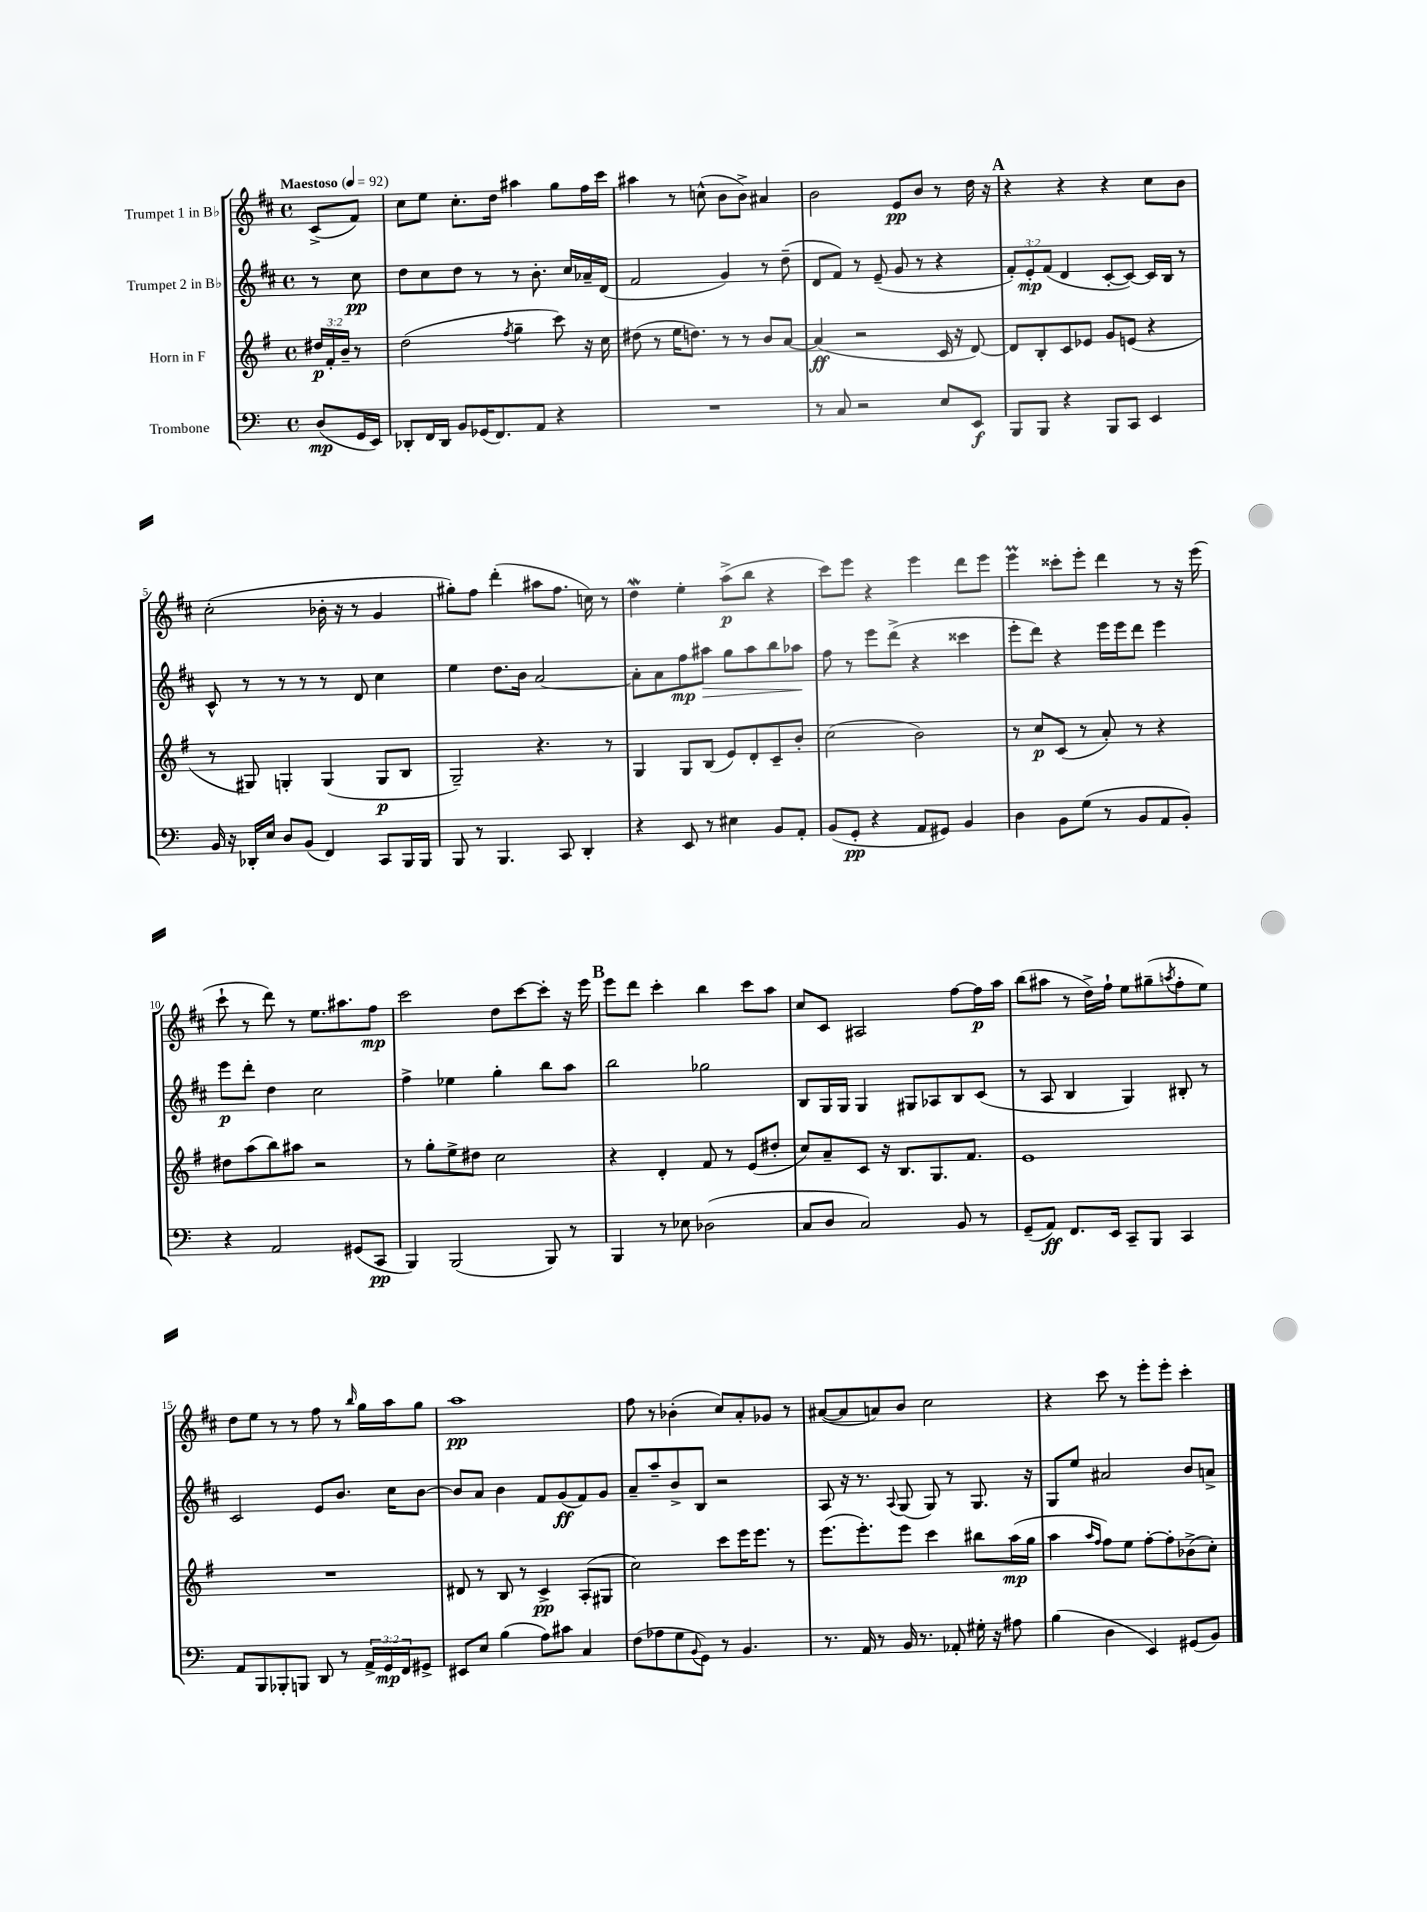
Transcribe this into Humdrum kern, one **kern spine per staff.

**kern	**kern	**kern	**kern
*staff4	*staff3	*staff2	*staff1
*clefF4	*clefG2	*clefG2	*clefG2
*k[]	*k[f#]	*k[f#c#]	*k[f#c#]
*M4/4	*M4/4	*M4/4	*M4/4
*met(c)	*met(c)	*met(c)	*met(c)
*MM92	*MM92	*MM92	*MM92
(8D	24dd#	8r	(8c#^
.	24f#'	.	.
.	24b~	.	.
16GG	8r	8cc#	8f#)
16EE)	.	.	.
=	=	=	=
8DD-'	(2dd	8dd	8cc#
16FF	.	8cc#	8ee
16DD-	.	.	.
8BB	.	8dd	8.cc#'
(16GG-	.	8r	.
8.FF)	.	.	16dd
.	8qff#	.	.
.	4gg~	8r	4aa#
8AA	.	8.b'	.
4r	8ccc)	.	8gg
.	.	16cc#	.
.	16r	16a-~	16ff#
.	16cc	(16d	16ccc#
=	=	=	=
1r	(8dd#	2f#	4aa#
.	8r	.	.
.	16ee	.	8r
.	8.dd)	.	.
.	.	.	(8cc^^
.	8r	4g)	8b
.	8r	.	8b^)
.	8b	8r	4a#
.	[8a	(8dd~	.
=	=	=	=
8r	(4a]	8d	2b
8C	.	8f#)	.
2r	2r	8r	.
.	.	(8e~	.
.	.	8g	8e
.	.	8r	8b
8E	16c	4r	8r
.	16r	.	.
8EE	[8d)	.	16dd
.	.	.	16r
=	=	=	=
8BBB	8d]	12f#')	4r
.	.	12e'	.
8BBB	8B'	.	.
.	.	(12f#	.
4r	8c	4d	4r
.	8e-	.	.
8BBB	8g	[8c#'	4r
8CC	(8e	8c#_)	.
4EE	4r	16c#]	8cc#
.	.	16B	.
.	.	8r	8b
=	=	=	=
16BB	8r	8c#^^	(2cc#'
16r	.	.	.
16DD-'	8G#)	8r	.
16E	.	.	.
8D	4G'	8r	.
(8BB	.	8r	.
4FF)	(4G	8r	16b-'
.	.	.	16r
.	.	8d	8r
8CC	8G	4cc#	4g
16BBB	8B	.	.
16BBB	.	.	.
=	=	=	=
8BBB	2G~)	4ee	8gg#')
8r	.	.	8ff#
4.BBB	.	8.dd	(4ddd'
.	.	16b	.
.	4.r	[2a	8aa#
8CC	.	.	8.ff#
4DD'	.	.	.
.	.	.	16cc)
.	8r	.	8r
=	=	=	=
4r	4G	8a']	4dd
.	.	8a	.
8EE	8G	8ff#	4ee'
8r	(8B	8aa#	.
4E#	8e)	8gg	(8aa^
.	8d'	8aa#	8bb
8BB	8c~	8bb	4r
8AA'	8b'	8aa-	.
=	=	=	=
(8BB	(2cc	8ff#	8ccc#)
8GG'	.	8r	8eee
4r	.	8eee	4r
.	.	(8ddd^	.
8AA	2b)	4r	4eee
8GG#)	.	.	.
4BB	.	4ccc##	8ddd
.	.	.	8eee
=	=	=	=
4D	8r	8eee'	4eee
.	8cc	8ddd)	.
8BB	(8c	4r	8ccc##'
(8G	8r	.	8eee'
8r	8a')	16eee	4ddd
.	.	16eee	.
8BB	8r	8ddd	.
8AA	4r	4eee	8r
8BB')	.	.	16r
.	.	.	(16eee
=	=	=	=
4r	8dd#	8eee	8ccc#`
.	(8aa	8ddd'	8r
2AA	8bb)	4dd	8ddd)
.	8aa#	.	8r
.	2r	2cc#	8.ee
.	.	.	8.aa#
(8GG#	.	.	.
8CC	.	.	8ff#
=	=	=	=
4BBB)	8r	4ff#^	2ccc#
.	8gg'	.	.
(2BBB	8ee^	4ee-	.
.	8dd#	.	.
.	2cc	4gg'	8dd
.	.	.	[8ccc#
8BBB)	.	8bb	8ccc#']
8r	.	8aa	16r
.	.	.	16eee
=	=	=	=
4BBB	4r	2bb	8eee
.	.	.	8ddd
8r	4d'	.	4ccc#'
8E-	.	.	.
(2D-	8f#	2gg-	4bb
.	8r	.	.
.	(8e	.	8ccc#
.	8dd#'	.	8aa
=	=	=	=
8C	8cc)	8B	8cc#
8D	8a~	16G	8c#
.	.	16G	.
2C)	8c	4G	2A#
.	16r	.	.
.	8.B	.	.
.	.	8G#	.
.	8.G	8A-	.
8BB	.	8B	[8ff#
.	8.f#	.	.
8r	.	(8c#	16ff#]
.	.	.	16aa
=	=	=	=
(8GG~	1e	8r	(8bb
8AA)	.	8A	8aa#
8.FF	.	4B	8r
.	.	.	16dd^)
16EE	.	.	16ff#`
8CC~	.	4G)	8ee
8BBB	.	.	(8gg#~
.	.	.	8qaa
4CC	.	8B#'	8ff#'
.	.	8r	8ee)
=	=	=	=
8AA	1r	2c#	8dd
8BBB	.	.	8ee
8BBB-'	.	.	8r
8BBB	.	.	8r
8DD	.	8e	8ff#
8r	.	8.b	8r
.	.	.	16qqbb
24AA^	.	.	16gg
24GG	.	.	.
.	.	16cc#	16aa
24FF	.	.	.
8GG#^	.	[8b	8gg
=	=	=	=
8EE#	8d#	8b]	1aa
8E	8r	8a	.
(4B	8B	4b	.
.	8r	.	.
8A)	4c^	8f#	.
8c#	.	(8g	.
4C	(8A'	8f#)	.
.	8G#	8g	.
=	=	=	=
(8F	2cc)	8a~	8ff#
8A-	.	8aa~	8r
8G	.	8b^	(4b-'
8qqBB	.	.	.
8GG)	.	8B	.
8r	8ccc	2r	8cc#)
4.BB	16eee	.	8a'
.	8.eee	.	.
.	.	.	8g-
.	8r	.	8r
=	=	=	=
8.r	(8.eee	8A	([8a#
.	.	16r	8a#]
16AA	8.eee')	8.r	.
8r	.	.	8a)
.	.	8qqA	.
16BB	8eee	(8G	8b
8.r	.	.	.
.	4ccc	8G)	2cc#
8AA-'	.	8r	.
16G#'	8bb#	8.G	.
16r	.	.	.
8A#	(16aa	.	.
.	16gg	16r	.
=	=	=	=
(4B	4aa	8G	4r
.	.	8ee	.
.	16qqaa	.	.
.	16qqff#	.	.
4D	8ff#)	2a#	8ccc#
.	8ee	.	8r
4EE)	[8ff#'	.	8eee'
.	8ff#']	.	8eee'
(8GG#	(8b-^	8b	4ccc#'
8BB)	8cc')	8a^	.
==	==	==	==
*-	*-	*-	*-
